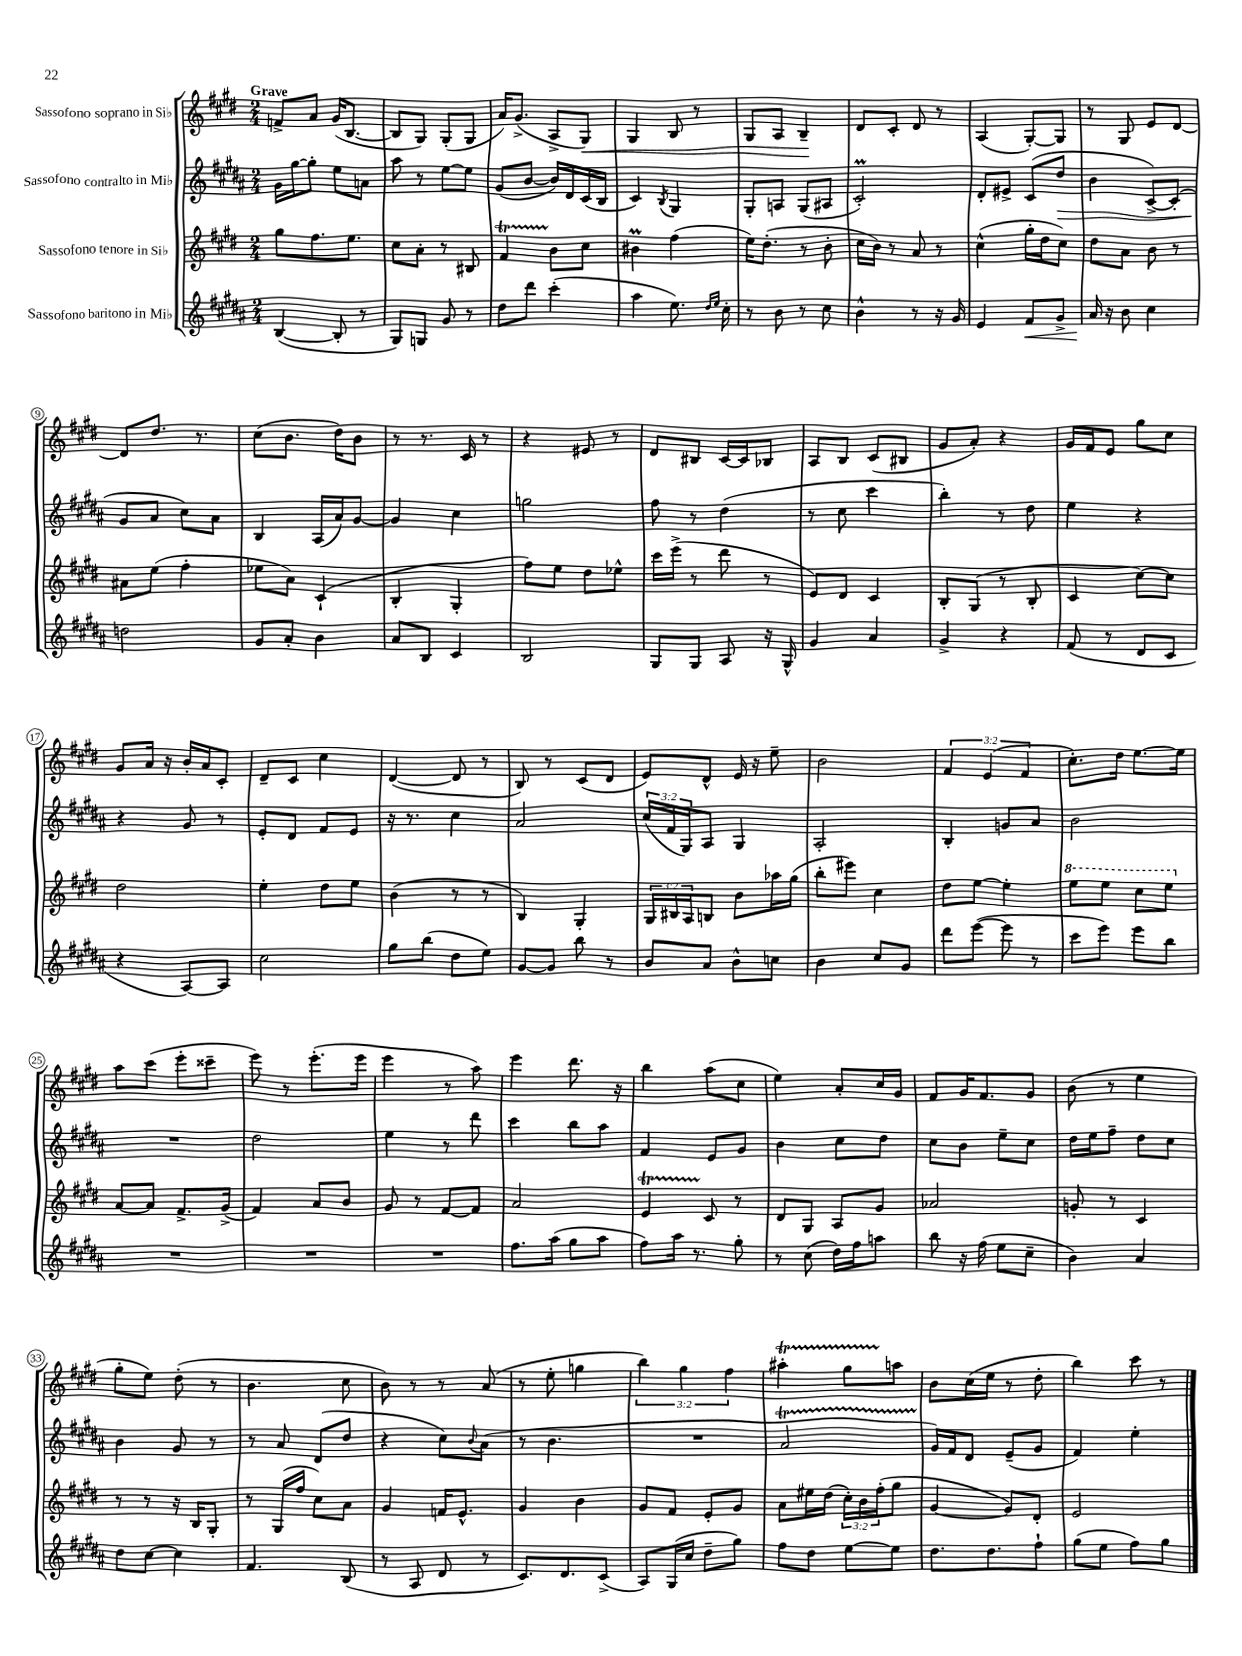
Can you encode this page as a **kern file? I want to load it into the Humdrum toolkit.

**kern	**kern	**kern	**kern
*staff4	*staff3	*staff2	*staff1
*clefG2	*clefG2	*clefG2	*clefG2
*k[f#c#g#d#a#]	*k[f#c#g#d#]	*k[f#c#g#d#a#]	*k[f#c#g#d#]
*M2/4	*M2/4	*M2/4	*M2/4
([4B/	8gg#\L	16g#\LL	8f^/L
.	.	[16gg#\J	.
.	8.ff#\	8gg#'\]J	8a/J
8B'/]	.	8ee\L	(16g#/LK
.	8.ee\J	.	[8.B/J
8r	.	8a\J	.
=	=	=	=
8G#/L)	8cc#\L	8aa#\	8B/]L
8G/J	8a'\J	8r	8G#/J)
8g#/	8r	[8ee\L	(8G#'/L
8r	8B#/	8ee\]J	8G#/J
=	=	=	=
8dd#\L	4f#/	(8g#/L	16a/LK)
.	.	.	(8.g#^/J
8ddd#\J	.	[8b/J	.
(4ccc#'\	8b\L	16b/]LL)	8A^/L
.	.	16d#/	.
.	8cc#\J	(16c#/	8G#/J)
.	.	16B/JJ	.
=	=	=	=
4aa#\	4b#\	4c#/)	4G#/
.	.	8qB/	.
8.ee\)	(4ff#\	4G#/	8B/
.	.	.	8r
16qqdd#/LL	.	.	.
16qqee/JJ	.	.	.
16cc#'\	.	.	.
=	=	=	=
8r	16ee\LK)	8G#'/L	8G#/L
.	(8.dd#'\J	.	.
8b\	.	8A/J	8A/J
8r	8r	(8G#/L	4B~/
8cc#\	8b'\	8A#/J	.
=	=	=	=
4b^^\	16cc#\LL	2c#'/)	8d#/L
.	16b\JJ)	.	.
.	8r	.	8c#'/J
8r	8a/	.	8d#/
16r	8r	.	8r
16g#/	.	.	.
=	=	=	=
4e/	(4cc#^^\	8d#'/L	(4A/
.	.	8e#^/J	.
8f#/L	16gg#'\LL	(8c#/L	[8G#'/L)
.	16dd#\J	.	.
8g#^/J	8cc#\J)	8dd#/J	8G#/]J
=	=	=	=
16a#/	8dd#\L	4b\	8r
16r	.	.	.
8b\	8a\J	.	8G#/
4cc#\	8b\	[8c#^/L)	8e/L
.	8r	(8c#'/]J	[8d#/J
=	=	=	=
2dd\	8a#\L	8g#/L	8d#/]L
.	(8ee\J	8a#/J	8.dd#/J
.	4ff#'\	8cc#\L)	.
.	.	.	8.r
.	.	8a#\J	.
=	=	=	=
8g#/L	8ee-\L	4B/	(8cc#\L
8a#'/J	8a\J)	.	8.b\J
4b\	(4c#`/	(16A#/LL	.
.	.	16a#/J)	16dd#\LK)
.	.	[8g#/J	8b\J
=	=	=	=
8a#/L	4B'/	4g#/]	8r
8B/J	.	.	8.r
4c#/	4G#'/	4cc#\	.
.	.	.	16c#/
.	.	.	8r
=	=	=	=
2B/	8ff#\L)	2gg\	4r
.	8ee\J	.	.
.	8dd#\L	.	8e#/
.	8ee-^^\J	.	8r
=	=	=	=
8G#/L	16ccc#\LL	8ff#\	8d#/L
.	(16eee^\JJ	.	.
8G#/J	8r	8r	8B#/J
8A#/	8ddd#\	(4dd#\	[16c#/LL
.	.	.	16c#/]J
16r	8r	.	8B-/J
16G#^^/	.	.	.
=	=	=	=
4g#/	8e/L)	8r	8A/L
.	8d#/J	8cc#\	8B/J
4a#/	4c#/	4ccc#\	(8c#/L
.	.	.	8B#/J
=	=	=	=
4g#^/	8B'/L	4bb'\)	8g#/L
.	(8G#/J	.	8a'/J)
4r	8r	8r	4r
.	8B'/	8dd#\	.
=	=	=	=
(8f#/	4c#/	4ee\	16g#/LL
.	.	.	16f#/J
8r	.	.	8e/J
8d#/L	[8cc#\L)	4r	8gg#\L
8c#/J	8cc#\]J	.	8cc#\J
=	=	=	=
4r	2dd#\	4r	8g#/L
.	.	.	16a/Jk
.	.	.	16r
[8A#/L)	.	8g#/	16b'/LL
.	.	.	16a/J
8A#/]J	.	8r	8c#'/J
=	=	=	=
2cc#\	4ee'\	8e'/L	8d#~/L
.	.	8d#/J	8c#/J
.	8dd#\L	8f#/L	4cc#\
.	8ee\J	8e/J	.
=	=	=	=
8gg#\L	(4b\	16r	([4d#/
.	.	8.r	.
(8bb\J	.	.	.
8dd#\L	8r	4cc#\	8d#/]
8ee\J)	8r	.	8r
=	=	=	=
[8g#/L	4B/)	2a#/	8B/)
8g#/]J	.	.	8r
8bb\	4G#'/	.	(8c#/L
8r	.	.	8d#/J
=	=	=	=
8b/L	24G#/LL	(24cc#/LL	8e/L)
.	24B#/	24f#/	.
.	24A/J	24G#/J)	.
8a#/J	8B/J	8A#/J	8d#^^/J
8b^^\L	8b\L	4G#/	16e/
.	.	.	16r
8cc\J	16aa-\L	.	8ee~\
.	(16gg#\JJ	.	.
=	=	=	=
4b\	8bb'\L	2A#'/	2b\
.	8eee#\J)	.	.
8cc#/L	4cc#\	.	.
8g#/J	.	.	.
=	=	=	=
8ddd#\L	8dd#\L	4B'/	6f#/
([8eee\J	[8ee\J	.	.
.	.	.	(6e/
8eee\]	4ee'\]	8g/L	.
.	.	.	6f#/
8r	.	8a#/J	.
=	=	=	=
8ccc#\L	8eee\L	2b\	8.cc#'\L)
8eee\J)	8eee\J	.	.
.	.	.	16dd#\Jk
8eee\L	8ccc#\L	.	[8.ee\L
8bb\J	8eee\J	.	.
.	.	.	16ee\]Jk
=	=	=	=
2r	[8a/L	2r	8aa\L
.	8a/]J	.	(8ccc#\J
.	8.f#^/L	.	8eee'\L
.	.	.	8ccc##~\J
.	(16g#^/Jk	.	.
=	=	=	=
2r	4f#/)	2dd#\	8eee\)
.	.	.	8r
.	8a/L	.	(8.eee'\L
.	8b/J	.	.
.	.	.	16eee\Jk
=	=	=	=
2r	8g#/	4ee\	4eee\
.	8r	.	.
.	[8f#/L	8r	8r
.	8f#/]J	8ddd#\	8aa\)
=	=	=	=
8.ff#\L	2a/	4ccc#\	4eee\
(16aa#\Jk	.	.	.
8gg#\L	.	8bb\L	8.ddd#\
8aa#\J	.	8aa#\J	.
.	.	.	16r
=	=	=	=
8ff#\L)	4e/	4f#/	4bb\
16aa#\Jk	.	.	.
8.r	.	.	.
.	8c#/	8e/L	(8aa\L
8gg#'\	8r	8g#/J	8cc#\J
=	=	=	=
8r	8d#/L	4b\	4ee\)
(8cc#\	8G#/J	.	.
16dd#\LL)	8A/L	8cc#\L	8a'/L
16ff#\J	.	.	.
8aa\J	8g#/J	8dd#\J	16cc#/L
.	.	.	16g#/JJ
=	=	=	=
8bb\	2a-/	8cc#\L	8f#/L
16r	.	8b\J	16g#/K
(16ff#\	.	.	8.f#/
8ee\L	.	8ee~\L	.
8cc#~\J	.	8cc#\J	8g#/J
=	=	=	=
4b\)	8g'/	16dd#\LL	(8b\
.	.	16ee\J	.
.	8r	8ff#~\J	8r
4a#/	4c#/	8dd#\L	4ee\
.	.	8cc#\J	.
=	=	=	=
8dd#\L	8r	4b\	8gg#'\L
[8cc#\J	8r	.	8ee\J)
4cc#\]	16r	8g#/	(8dd#'\
.	16B/LK	.	.
.	8G#'/J	8r	8r
=	=	=	=
4.f#/	8r	8r	4.b\
.	(16G#/LL	8a#/	.
.	16ff#/JJ	.	.
.	8cc#\L)	(8d#/L	.
(8B/	8a\J	8dd#/J	8cc#\
=	=	=	=
8r	4g#/	4r	8b\)
8A#/	.	.	8r
8d#/	16f/LK	8cc#\L)	8r
.	8.e^^/J	.	.
.	.	8qqb/	.
8r	.	(8a#\J	(8a/
=	=	=	=
8.c#/L)	4g#/	8r	8r
.	.	4.b\	8ee'\
8.d#/	.	.	.
.	4b\	.	4gg\
(8c#^/J	.	.	.
=	=	=	=
8A#/L)	8g#/L	2r	6bb\)
(16G#/L	8f#/J	.	.
.	.	.	6gg#\
16cc#/JJ	.	.	.
8dd#~\L	8e'/L	.	.
.	.	.	6ff#\
8gg#\J)	8g#/J	.	.
=	=	=	=
8ff#\L	8a\L	2a#/	4aa#'\
8dd#\J	16ee#\L	.	.
.	(16dd#\JJ	.	.
[8ee\L	24cc#'\LL)	.	8gg#\L
.	24b\	.	.
.	(24ff#'\J	.	.
8ee\]J	8gg#\J	.	8aa\J
=	=	=	=
8.dd#\L	[4g#/	16g#/LL)	8b\L
.	.	16f#/J	.
.	.	8d#/J	(16cc#\L
8.dd#\	.	.	16ee\JJ
.	8g#/]L)	(8e~/L	8r
8ff#`\J	8d#'/J	8g#/J	8dd#'\
=	=	=	=
(8gg#\L	2e/	4f#/)	4bb\)
8ee\J	.	.	.
8ff#\L)	.	4ee'\	8ccc#\
8gg#\J	.	.	8r
==	==	==	==
*-	*-	*-	*-
